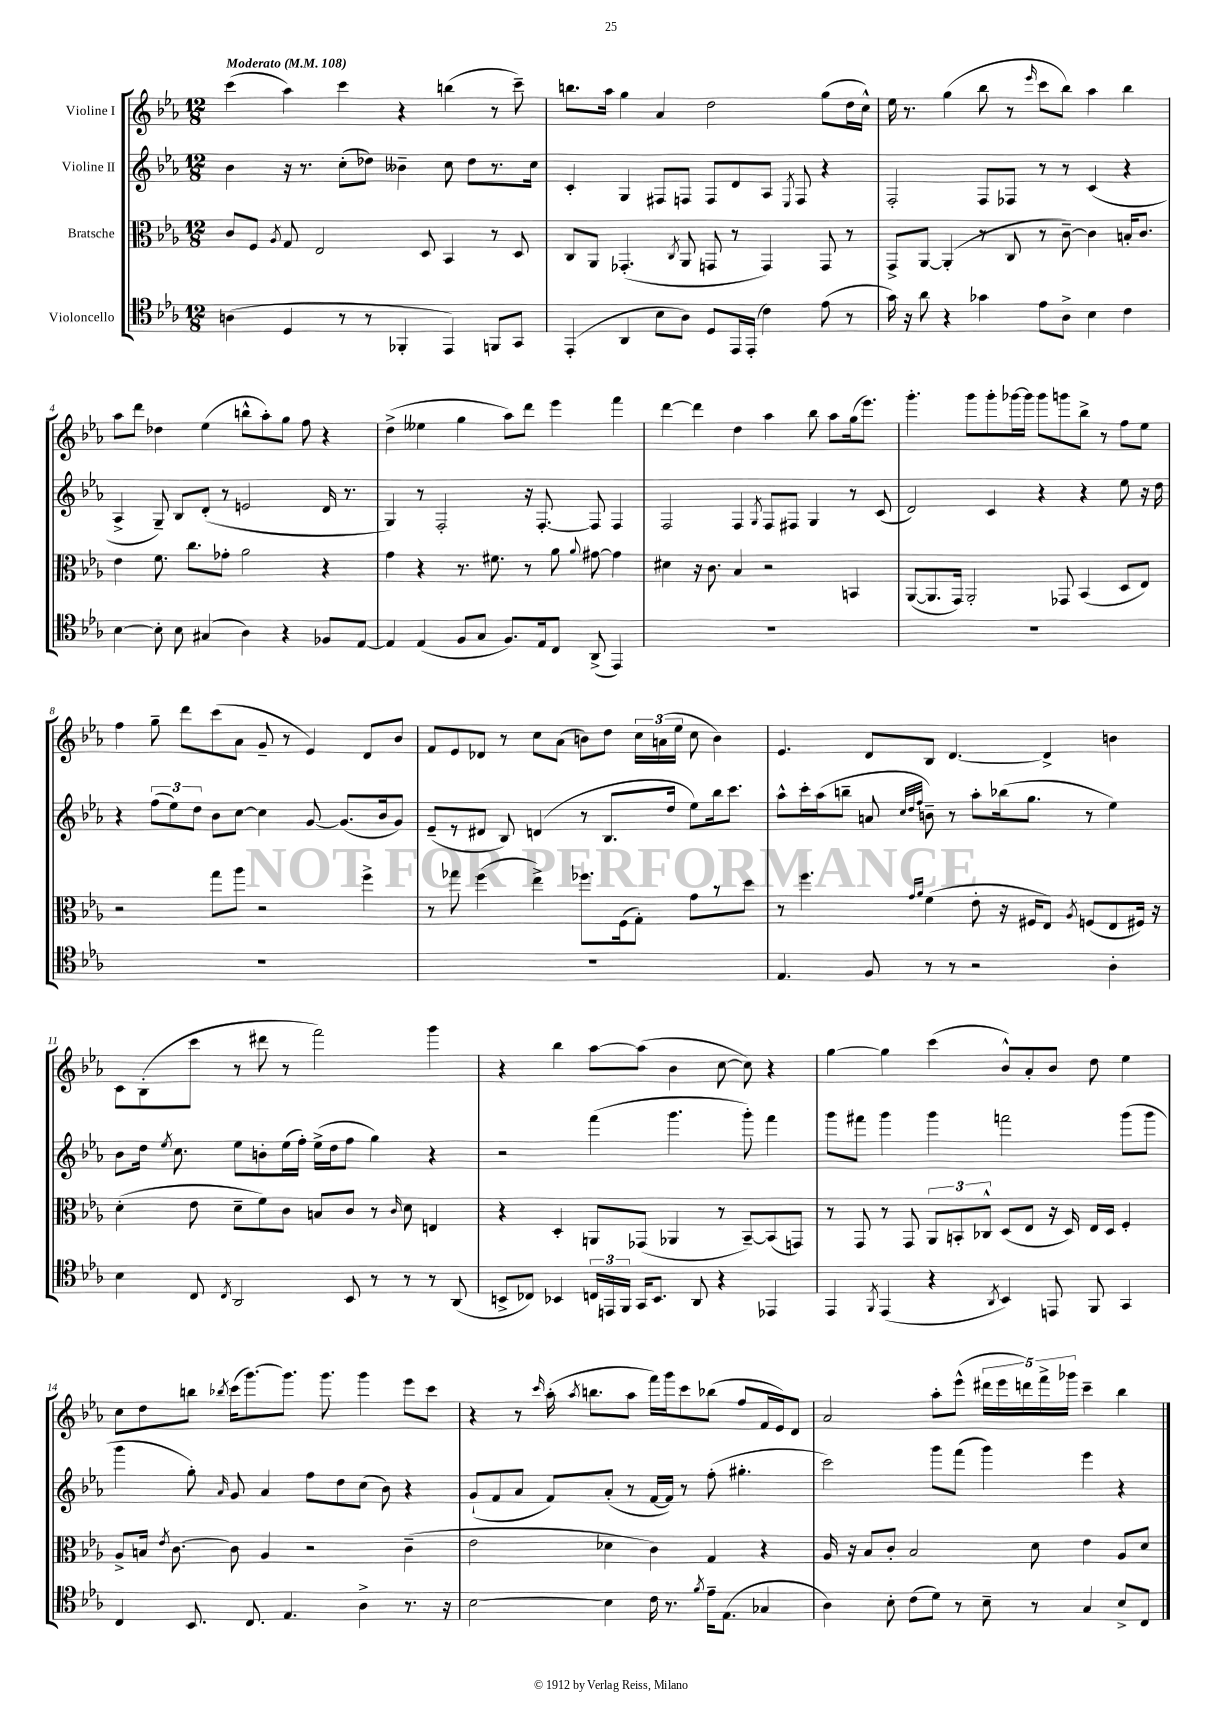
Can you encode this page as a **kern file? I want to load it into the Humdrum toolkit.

**kern	**kern	**kern	**kern
*part4	*part3	*part2	*part1
*staff4	*staff3	*staff2	*staff1
*I"Violoncello	*I"Bratsche	*I"Violine II	*I"Violine I
*clefC4	*clefC3	*clefG2	*clefG2
*k[b-e-a-]	*k[b-e-a-]	*k[b-e-a-]	*k[b-e-a-]
*M12/8	*M12/8	*M12/8	*M12/8
*MM108	*MM108	*MM108	*MM108
=1	=1	=1	=1
!	!	!	!LO:TX:a:B:t=Moderato
(4An\	8c/L	4b-\	(4ccc\
.	8F/J	.	.
.	8qA-/	.	.
4D/	8G/	16r	4aa-\)
.	.	8.r	.
.	2E-/	.	.
8r	.	(8cc'\L	4ccc\
8r	.	8dd-X\J)	.
4FF-X'/	.	4b--X~\	4r
.	8D/	.	.
4EE-/)	4BB-/	8cc\	(4bbn\
.	.	8dd-\L	.
8FFn/L	8r	8.r	8r
8GG/J	8D/	.	8ccc~\)
.	.	16cc\Jk	.
=2	=2	=2	=2
(4EE-'/	8C/L	4c'/	8.bbn\L
.	8AA-/J	.	.
.	.	.	16aa-\Jk
4AA-/	(4.GG-X'/	4G/	4gg\
8B-\L	.	8F#X/L	4a-/
.	8qC/	.	.
8A-\J)	8AA-/	8Fn/J	.
8D/L	8GGn/	8F/L	2dd\
16EE-/L	8r	8d/	.
(16EE-'/JJ	.	.	.
4c\)	4GG/)	8A-/J	.
.	.	8qE-/	.
.	.	8F/	.
(8e-\	8GG/	4r	(8gg\L
8r	8r	.	16dd\L
.	.	.	16cc^^\JJ)
=3	=3	=3	=3
16g\)	8GG^/L	2F'/	16ee-\
16r	.	.	8.r
8a-\	[8AA-/J	.	.
4r	(4AA-'/]	.	(4gg\
4g-X\	8r	8F/L	8bb-\
.	8C/	8F-X/J	8r
.	.	.	16qqeee-/
8e-\L	8r	8r	8ccc\L
8A-^\J	[8c~\)	8r	8bb-\J)
4B-\	4c\]	(4c/	4aa-\
4c\	16Bn'/KL	4r	4bb-\
.	8.c/J	.	.
!!LO:LB:g=z
=4	=4	=4	=4
[4B-\	4e-\	4A-^/	8aa-\L
.	.	.	8ddd\J
8B-'\]	8.f\	8G~/)	4dd-X\
8B-\	.	8B-/L	.
.	8.cc\L	.	.
(4G#X/	.	(8d'/J	(4ee-\
.	8g-X'\J	8r	.
4A-\)	2a-\	2en/	8bbn^^\L
.	.	.	8aa-'\)
4r	.	.	8gg\J
.	.	.	8ff\
8F-X/L	4r	16d/	4r
.	.	8.r	.
[8E-/J	.	.	.
=5	=5	=5	=5
4E-/]	4g\	4G/)	(4dd^\
(4E-/	4r	8r	4ee--X\
.	.	2F'/	.
8F/L	8.r	.	4gg\
8G/J	.	.	.
.	8.f#X\	.	.
8.F/L)	.	.	8aa-\L)
.	8r	16r	8ddd\J
16E-/k	.	[8.F'/	.
8C/J	8a-\	.	4eee-\
.	8qqa-/	.	.
(8AA-^/	[8g#X\	8F/]	.
4EE-/)	4g#\]	4F/	4fff\
=6	=6	=6	=6
1.r	4d#X\	2F/	[4ddd\
.	16r	.	4ddd\]
.	8.c\	.	.
.	4B-/	4F/	4dd\
.	.	8qG/	.
.	2r	8F/L	4aa-\
.	.	8F#X/J	.
.	.	4G/	8bb-\
.	.	.	8aa-\L
.	4BBn/	8r	(16gg\k
.	.	.	8.eee-\J)
.	.	(8c/	.
=7	=7	=7	=7
1.r	([8AA-/L	2d/)	4.ggg'\
.	8.AA-/]	.	.
.	16GG/Jk)	.	.
.	2AA-'/	.	8ggg\L
.	.	4c/	8ggg'\
.	.	.	[16ggg-X\L
.	.	.	16ggg-\JJ]
.	.	4r	8ggg-\L
.	8GG-X/	.	8gggn\
.	(4BB-/	4r	8bb-^\J
.	.	.	8r
.	8D/L	8ee-\	8ff\L
.	8E-/J)	16r	8ee-\J
.	.	16dd\	.
!!LO:LB:g=z
=8	=8	=8	=8
1.r	2r	4r	4ff\
.	.	(12ff\L	8gg~\
.	.	12ee-\)	.
.	.	.	8ddd\L
.	.	12dd\J	.
.	8gg\L	8b-\L	(8ccc\
.	8aa-\J	[8cc\J	8a-\J
.	2r	4cc\]	8g~/
.	.	.	8r
.	.	[8g/	4e-/)
.	.	(8.g/L]	.
.	4ff^\	.	8d/L
.	.	16b-/k	.
.	.	8g/J)	8b-/J
=9	=9	=9	=9
1.r	8r	(8e-~/L	8f/L
.	8gg-X\	8r	8e-/
.	(4ff\	8d#X/J	8d-X/J
.	.	8B-/)	8r
.	4ee-^\)	(4dn/	8cc\L
.	.	.	(8a-\J
.	8.ff-X\L	8r	8bn\L)
.	.	8.B-/L	8dd\J
.	(16F\k	.	.
.	8G'\J)	.	24cc\LL
.	.	.	(24an\
.	.	16dd/Jk	.
.	.	.	24ee-\JJ
.	8g\L	8ee-\L)	8cc\
.	8r	16bb-\k	4b\)
.	.	8.ccc\J	.
.	8dd\J	.	.
=10	=10	=10	=10
4.E-/	8r	8aa-^^\L	4.e-/
.	4.ff\	16ccc'\L	.
.	.	(16aa-\J	.
.	.	8bbn~\J	.
8F/	.	8an/	8d/L
.	.	32qqcc/LLL	.
.	16qqg/LL	32qqdd/	.
.	16qqa-/JJ	32qqff/JJJ	.
8r	(4f\	8bn~\)	8B-/J
8r	.	8r	[4.d/
2r	8e-'\	8aa-'\L	.
.	16r	(16bb-X\k	.
.	16F#X/KL	8.gg\J	.
.	8E-/J)	.	4d^/]
.	8qA-/	.	.
.	(8Fn/L	8r	.
4A-'\	8E-/	4ee-\)	4bn\
.	16F#X/Jk)	.	.
.	16r	.	.
!!LO:LB:g=z
=11	=11	=11	=11
4B-\	(4d'\	8b-\L	8c\L
.	.	16dd\Jk	(8B-'\
.	.	8qee-/	.
.	.	8.cc\	.
8C/	8e-\	.	8ccc\J
8qC/	.	.	.
2AA-/	8d~\L	8ee-\L	8r
.	8f\)	8bn'\	8ddd#X\
.	8c\J	(16ee-\L	8r
.	.	16ff'\JJ)	.
.	8Bn/L	(16ee-^\LL	2fff\)
.	.	16dd\J	.
8BB-/	8c/J	8ff\J	.
8r	8r	4gg\)	.
.	16qqc/	.	.
8r	8d\	.	.
8r	4En/	4r	4ggg\
(8AA-/	.	.	.
=12	=12	=12	=12
8BBn^/L	4r	2r	4r
8C-X/J)	.	.	.
4BB-X/	4D'/	.	4bb-\
24Cn/LL	8AAn/L	(4fff\	[8aa-\L
24EEn/	.	.	.
24FF/JJ	.	.	.
16GG/KL	(8GG-X/J	.	(8aa-\J]
8.BB-/J	.	.	.
.	4AA-X/	4.ggg\	4b-\
8AA-/	.	.	.
4r	8r	.	[8cc\
.	[8BB-~/L)	8ggg'\)	8cc\])
4EE-X/	(8BB-/]	4fff\	4r
.	8GGn/J)	.	.
=13	=13	=13	=13
4EE-/	8r	8ggg\L	[4gg\
.	8GG/	8fff#X\J	.
8qFF/	.	.	.
(4EE-/	8r	4ggg\	4gg\]
.	8GG/	.	.
4r	12AA-/L	4ggg\	(4ccc\
.	12BBn'/	.	.
.	12C-X^^/J	.	.
8qAA-/	.	.	.
4BB-/)	(8D/L	2fffn\	8b-^^/L)
.	8E-/J	.	8a-'/
8EEn/	16r	.	8b-/J
.	16D/)	.	.
8FF/	16E-/LL	.	8dd\
.	16D/JJ	.	.
4GG/	4F'/	(8ggg\L	4ee-\
.	.	8ggg\J	.
!!LO:LB:g=z
=14	=14	=14	=14
4C/	8A-^/L	4ggg\	8cc\L
.	16Bn/Jk	.	8dd\
.	8qe-/	.	.
.	[8.c\	.	.
8.BB-/	.	8gg'\)	8bbn\J
.	.	16qqa-/	8qbb-X/
.	8c\]	8g/	(16ccc\KL
8.C/	.	.	[8.ggg\)
.	4A-/	4a-/	.
4.E-/	.	.	8.ggg\J]
.	2r	8ff\L	.
.	.	.	8.ggg\
.	.	8dd\	.
4A-^\	.	(8cc\J	4ggg\
.	.	8b-\)	.
8.r	(4c~\	4r	8eee-\L
.	.	.	8ccc\J
16r	.	.	.
=15	=15	=15	=15
[2B-\	2e-\	(8g`/L	4r
.	.	8f/	.
.	.	8a-/J	8r
.	.	.	16qqccc/
.	.	8f/L)	(16aa-'\
.	.	.	8qaa-/
.	.	.	8.bbn\L
4B-\]	4d-X\	(8a-'/J	.
.	.	8r	8aa-\J
16c\	4c\)	[16f/LL	16fff\LL)
8.r	.	16f/JJ])	16ggg\J
.	.	8r	8ccc\
8qf/	.	.	.
16e-~\KL	4G/	(8ff'\	(8bb-X\J
(8.E-\J	.	.	.
.	.	4.gg#X'\	8ff/L
4G-X/	4r	.	16f/L
.	.	.	16e-/J)
.	.	.	8d/J
=16	=16	=16	=16
4A-\)	16A-/	2ccc\)	2a-/
.	16r	.	.
.	8B-/L	.	.
8B-'\	8c'/J	.	.
(8c\L	2B-/	.	.
8d\J)	.	8ggg\L	8aa-'\L
8r	.	(8fff\J	(8eee-^^\J
8B-~\	.	4ggg\)	20ddd#X\LL
.	.	.	20eee-\
.	.	.	20dddn\)
8r	8d\	.	.
.	.	.	20fff^\
.	.	.	20ggg-X\JJ
4G/	4e-\	4eee-\	4ccc~\
8B-^/L	8A-/L	4r	4bb-\
8C/J	8d/J	.	.
==	==	==	==
*-	*-	*-	*-
